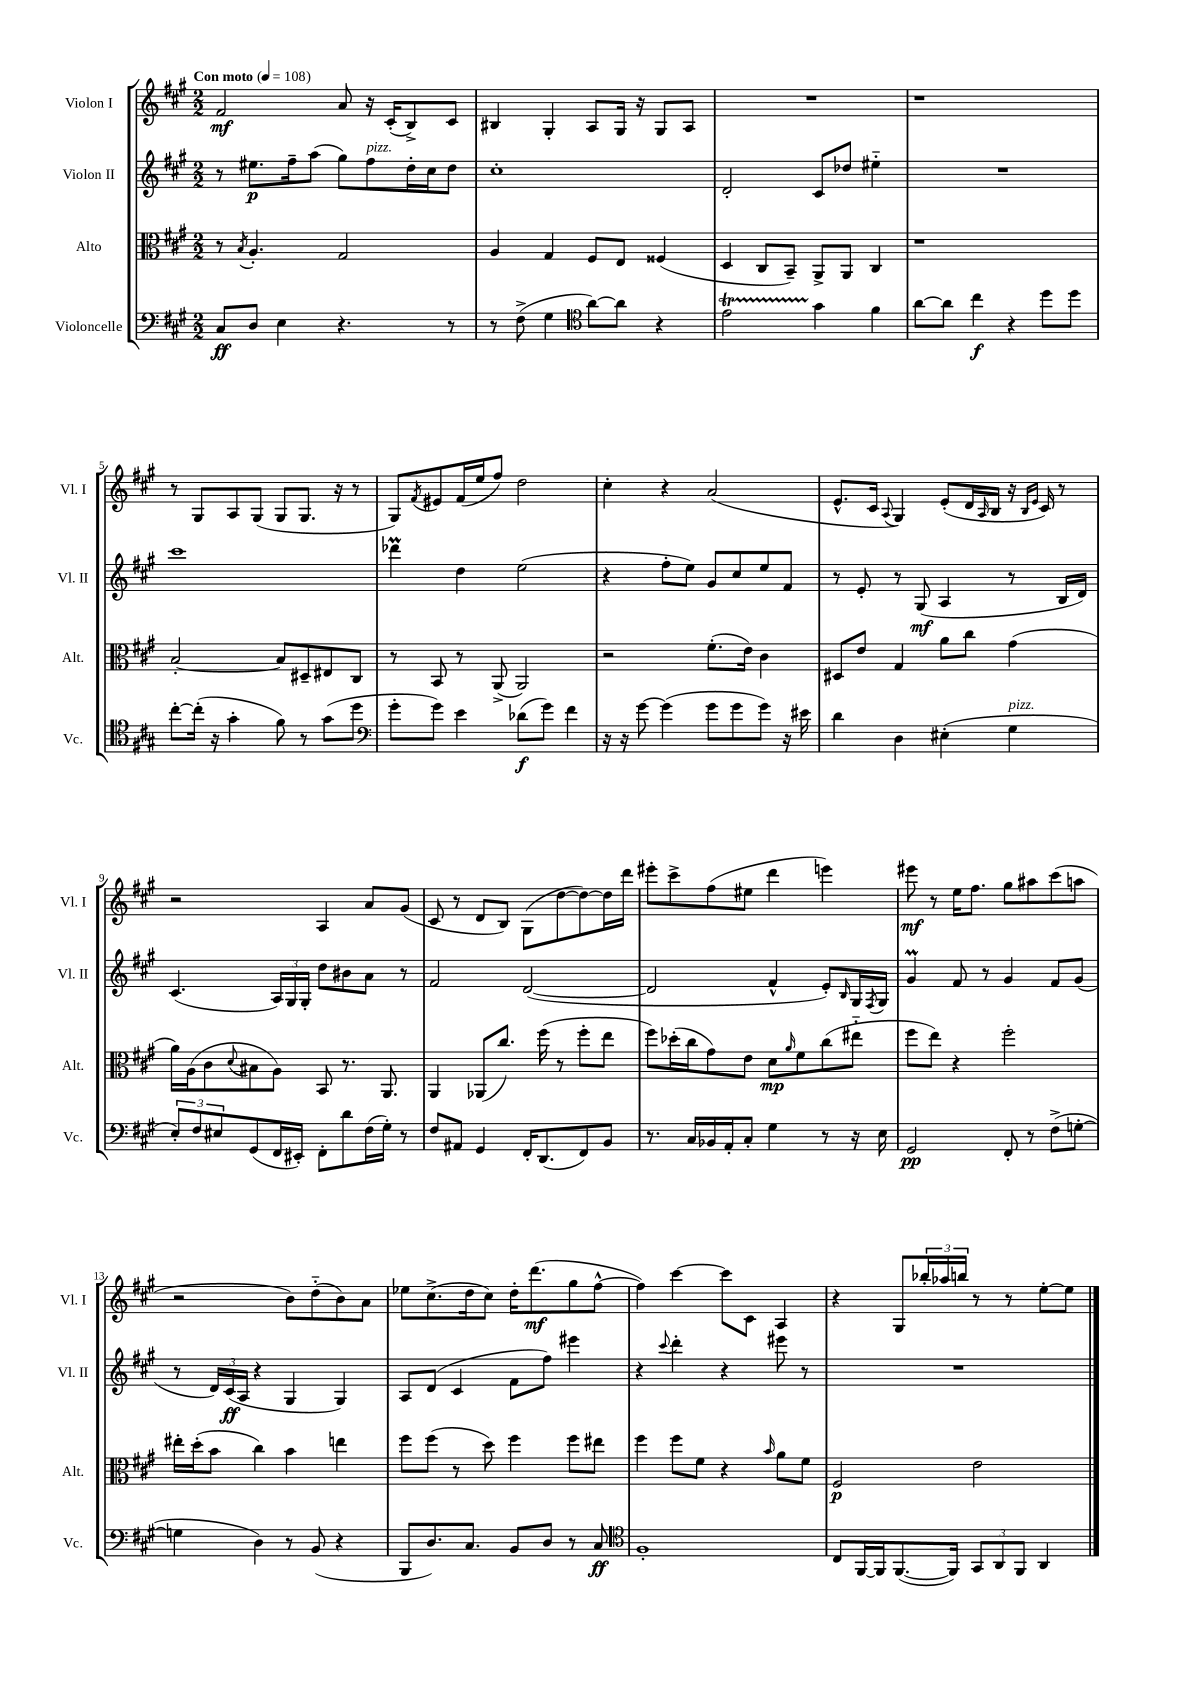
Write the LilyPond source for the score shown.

<<
\new StaffGroup <<
\new Staff = "s0" \with { instrumentName = "Violon I" shortInstrumentName = "Vl. I" } {
    \clef treble \key a \major \numericTimeSignature \time 2/2 \tempo "Con moto" 4 = 108
    fis'2\mf a'8 r16 cis'16-.( b8->) cis'8 |
    bis4 gis4-. a8 gis16 r16 gis8 a8 |
    R1 |
    r1 |
    r8 gis8 a8 gis8( gis8 gis8. r16 r8 |
    gis8) \acciaccatura { fis'8 } eis'8 fis'16( e''16 fis''8) d''2 |
    cis''4-. r4 a'2( |
    e'8.-^ cis'16 \appoggiatura { a8 } gis4) e'8-.( d'16 \grace { a16 } b16 r16 \grace { b16 e'16 } cis'16) r8 |
    r2 a4 a'8 gis'8( |
    cis'8 r8 d'8 b8) gis8( d''8~ d''8~) d''16 d'''16 |
    eis'''8-. cis'''8-> fis''8( eis''8 d'''4 e'''4) |
    eis'''8\mf r8 e''16 fis''8. gis''8 ais''8 cis'''8( a''8 |
    r2 b'8) d''8-_( b'8) a'8 |
    ees''8 cis''8.->( d''16 cis''8) d''16-. d'''8.\mf( gis''8 fis''8~-^ |
    fis''4) cis'''4~ cis'''8 cis'8 a4 |
    r4 gis8 \tuplet 3/2 { bes''16-. aes''16 b''16 } r8 r8 e''8~-. e''8 \bar "|." |
}
\new Staff = "s1" \with { instrumentName = "Violon II" shortInstrumentName = "Vl. II" } {
    \clef treble \key a \major \numericTimeSignature \time 2/2
    r8 eis''8.\p fis''16-- a''8( gis''8) fis''8^\markup { \italic "pizz." } d''16-. cis''16 d''8 |
    cis''1-. |
    d'2-. cis'8 des''8 eis''4-_ |
    R1 |
    cis'''1 |
    des'''4\prall d''4 e''2( |
    r4 fis''8-. e''8) gis'8 cis''8 e''8 fis'8 |
    r8 e'8-. r8 gis8\mf( a4 r8 b16 d'16) |
    cis'4.( \tuplet 3/2 { a16) gis16 gis16-. } d''8 bis'8 a'8 r8 |
    fis'2 d'2~( |
    d'2 fis'4-^ e'8-.) \grace { b16 } gis16 \acciaccatura { fis8 } gis16 |
    gis'4\prall fis'8 r8 gis'4 fis'8 gis'8( |
    r8 \tuplet 3/2 { d'16) cis'16\ff( a16 } r4 gis4 gis4) |
    a8 d'8( cis'4 fis'8 fis''8) eis'''4 |
    r4 \appoggiatura { cis'''8 } d'''4-. r4 eis'''8 r8 |
    R1 \bar "|." |
}
\new Staff = "s2" \with { instrumentName = "Alto" shortInstrumentName = "Alt." } {
    \clef alto \key a \major \numericTimeSignature \time 2/2
    r8 \acciaccatura { b8 } a4.-. gis2 |
    a4 gis4 fis8 e8 fisis4( |
    d4 cis8 b,8--) a,8-> a,8 cis4 |
    r1 |
    b2~-. b8 dis8-- eis8 cis8 |
    r8 b,8 r8 a,8->( a,2) |
    r2 fis'8.-.( e'16) cis'4 |
    dis8 e'8 gis4 a'8 cis''8 gis'4( |
    a'16) a16( cis'8 \appoggiatura { d'8 } bis8 a8) b,8 r8. a,8. |
    a,4 aes,8( cis''8.) fis''16( r8 fis''8-. e''8 |
    fis''8) des''16-.( cis''16 gis'8) e'8 d'8\mp \grace { a'16 } fis'8 cis''8( eis''8-_ |
    fis''8 e''8) r4 fis''2-. |
    eis''16-. d''16-.( b'8 cis''4) b'4 e''4 |
    fis''8 fis''8( r8 d''8) fis''4 fis''8 eis''8 |
    fis''4 fis''8 fis'8 r4 \grace { b'16 } a'8 fis'8 |
    fis2\p e'2 \bar "|." |
}
\new Staff = "s3" \with { instrumentName = "Violoncelle" shortInstrumentName = "Vc." } {
    \clef bass \key a \major \numericTimeSignature \time 2/2
    cis8\ff d8 e4 r4. r8 |
    r8 fis8->( gis4 \clef tenor a'8~) a'8 r4 |
    e'2\startTrillSpan gis'4\stopTrillSpan fis'4 |
    a'8~ a'8 cis''4\f r4 d''8 d''8 |
    cis''8~-. cis''16-.( r16 gis'4-. fis'8) r8 gis'8( d''8 |
    \clef bass gis'8-. gis'8) e'4 des'8\f( gis'8) fis'4 |
    r16 r16 gis'8~ gis'4( gis'8 gis'8 gis'8) r16 eis'16 |
    d'4 d4 eis4-.( gis4^\markup { \italic "pizz." } |
    \tuplet 3/2 { e8-.) fis8 eis8 } gis,8( fis,16 eis,16-.) fis,8-. d'8 fis16( gis16-.) r8 |
    fis8 ais,8 gis,4 fis,16-. d,8.( fis,8) b,8 |
    r8. cis16 bes,16 a,16-. cis8-. gis4 r8 r16 e16 |
    gis,2\pp fis,8-. r8 fis8->( g8~-. |
    g4 d4) r8 b,8( r4 |
    b,,8 d8.) cis8. b,8 d8 r8 cis8\ff |
    \clef tenor fis1-. |
    cis8 fis,16~ fis,16 fis,8.~( fis,16) \tuplet 3/2 { gis,8 a,8 fis,8 } a,4 \bar "|." |
}
>>
>>
